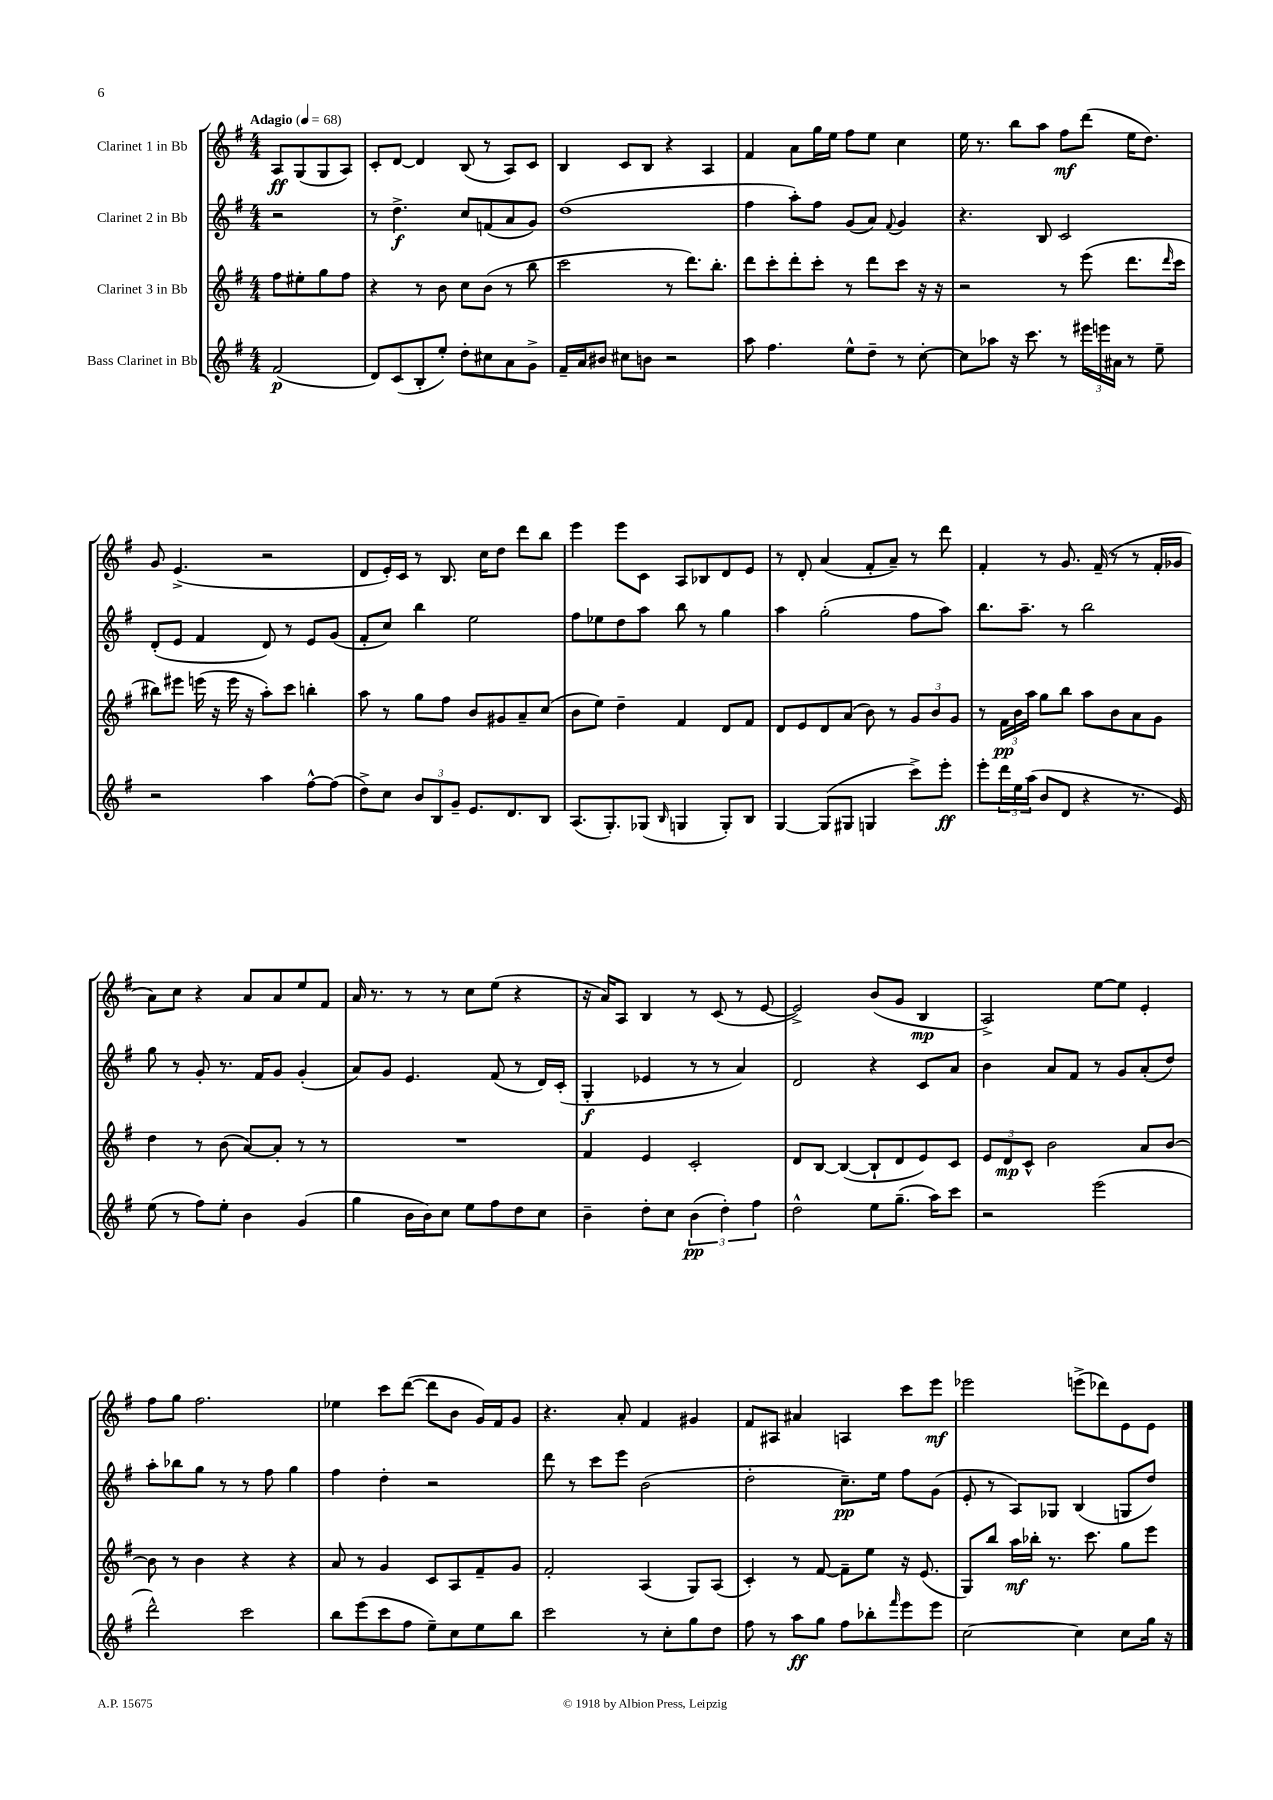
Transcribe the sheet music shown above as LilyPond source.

<<
\new StaffGroup <<
\new Staff = "s0" \with { instrumentName = "Clarinet 1 in Bb" } {
    \clef treble \key g \major \numericTimeSignature \time 4/4 \partial 2 \tempo "Adagio" 4 = 68
    a8\ff g8( g8 a8) |
    c'8-. d'8~ d'4 b8( r8 a8) c'8 |
    b4 c'8 b8 r4 a4 |
    fis'4 a'8 g''16 e''16 fis''8 e''8 c''4 |
    e''16 r8. b''8 a''8 fis''8\mf d'''8( e''16 d''8.) |
    g'8 e'4.->( r2 |
    d'8 e'16-.) c'16 r8 b8. c''16 d''8 d'''8 b''8 |
    e'''4 e'''8 c'8 a8 bes8 d'8 e'8 |
    r8 d'8-. a'4( fis'8-. a'8--) r8 d'''8 |
    fis'4-. r8 g'8. fis'16--( r8 r8 fis'16-. ges'16 |
    a'8) c''8 r4 a'8 a'8 e''8 fis'8 |
    a'16 r8. r8 r8 c''8 e''8( r4 |
    r16 a'16) a8 b4 r8 c'8( r8 e'8~ |
    e'2->) b'8( g'8 b4\mp |
    a2->) e''8~ e''8 e'4-. |
    fis''8 g''8 fis''2. |
    ees''4 c'''8 d'''8~( d'''8 b'8 g'16) fis'16 g'8 |
    r4. a'8-. fis'4 gis'4 |
    fis'8 ais8 ais'4 a4 c'''8 e'''8\mf |
    ees'''2 e'''8->( des'''8) e'8 e'8 \bar "|." |
}
\new Staff = "s1" \with { instrumentName = "Clarinet 2 in Bb" } {
    \clef treble \key g \major \numericTimeSignature \time 4/4 \partial 2
    r2 |
    r8 d''4.->\f c''8 f'8( a'8 g'8) |
    d''1( |
    fis''4 a''8-.) fis''8 g'8( a'8) \appoggiatura { fis'8 } g'4 |
    r4. b8 c'2 |
    d'8-.( e'8 fis'4 d'8) r8 e'8 g'8( |
    fis'8-. c''8) b''4 e''2 |
    fis''8 ees''8 d''8 a''8 b''8 r8 g''4 |
    a''4 g''2-.( fis''8 a''8) |
    b''8. a''8.-- r8 b''2 |
    g''8 r8 g'8-. r8. fis'16 g'8 g'4-.( |
    a'8) g'8 e'4. fis'8( r8 d'16) c'16-.( |
    g4-.\f ees'4 r8 r8 a'4) |
    d'2 r4 c'8 a'8 |
    b'4 a'8 fis'8 r8 g'8 a'8-.( d''8) |
    a''8-. bes''8 g''8 r8 r8 fis''8 g''4 |
    fis''4 d''4-. r2 |
    d'''8 r8 c'''8 e'''8 b'2( |
    d''2-. c''8.--\pp) e''16 fis''8 g'8( |
    e'8-. r8 a8) ges8 b4( g8 d''8) \bar "|." |
}
\new Staff = "s2" \with { instrumentName = "Clarinet 3 in Bb" } {
    \clef treble \key g \major \numericTimeSignature \time 4/4 \partial 2
    fis''8 eis''8-. g''8 fis''8 |
    r4 r8 b'8 c''8 b'8( r8 b''8 |
    c'''2 r8 d'''8.) b''8.-. |
    d'''8 c'''8-. d'''8-. c'''8-. r8 d'''8 c'''8 r16 r16 |
    r2 r8 e'''8( d'''8. \grace { d'''16 } c'''16 |
    bis''8) eis'''8 e'''16( r16 e'''16 r16 a''8-.) c'''8 b''4-. |
    a''8 r8 g''8 fis''8 b'8 gis'8 a'8-- c''8( |
    b'8 e''8) d''4-- fis'4 d'8 fis'8 |
    d'8 e'8 d'8 a'8( b'8) r8 \tuplet 3/2 { g'8 b'8 g'8 } |
    r8 \tuplet 3/2 { fis'16\pp b'16 a''16 } g''8 b''8 a''8 b'8 a'8 g'8 |
    d''4 r8 b'8( a'8~) a'8-. r8 r8 |
    R1 |
    fis'4 e'4 c'2-. |
    d'8 b8~ b4~( b8-! d'8 e'8) c'8 |
    \tuplet 3/2 { e'8 d'8\mp c'8-^ } b'2 a'8 b'8~ |
    b'8 r8 b'4 r4 r4 |
    a'8 r8 g'4 c'8 a8 fis'8-- g'8 |
    fis'2-. a4( g8) a8( |
    c'4-.) r8 fis'8~ fis'8-- e''8 r16 e'8.( |
    g8) b''8 a''16\mf bes''16-. r8. c'''8. g''8 e'''8 \bar "|." |
}
\new Staff = "s3" \with { instrumentName = "Bass Clarinet in Bb" } {
    \clef treble \key g \major \numericTimeSignature \time 4/4 \partial 2
    fis'2\p( |
    d'8) c'8( b8-. e''8-.) d''8-. cis''8 a'8 g'8-> |
    fis'16-- a'16 bis'8 cis''8 b'8 r2 |
    a''8 fis''4. e''8-^ d''8-- r8 c''8~-. |
    c''8 aes''8 r16 c'''8. r8 \tuplet 3/2 { eis'''16 e'''16 ais'16 } r8 e''8-- |
    r2 a''4 fis''8~-^ fis''8( |
    d''8->) c''8 \tuplet 3/2 { b'8 b8 g'8-- } e'8. d'8. b8 |
    a8.( g8.-.) ges8( \grace { b16 } g4 g8-.) b8 |
    g4~ g8( gis8 g4 c'''8->) e'''8-.\ff |
    e'''8-. \tuplet 3/2 { d'''16 e''16 a''16( } b'8 d'8 r4 r8. e'16) |
    e''8( r8 fis''8) e''8-. b'4 g'4( |
    g''4 b'16 b'16) c''8 e''8 fis''8 d''8 c''8 |
    b'4-- d''8-. c''8 \tuplet 3/2 { b'4\pp( d''4-.) fis''4 } |
    d''2-^ e''8 g''8.--( a''16) c'''8 |
    r2 e'''2( |
    d'''2-^) c'''2 |
    b''8 e'''8( c'''8 fis''8 e''8--) c''8 e''8 b''8 |
    c'''2 r8 c''8-. g''8 d''8 |
    fis''8 r8 a''8\ff g''8 fis''8 bes''8-. \grace { fis'''16 } e'''8 e'''8 |
    c''2~ c''4 c''8 g''16 r16 \bar "|." |
}
>>
>>
\layout { \context { \Score \remove "Bar_number_engraver" } }
